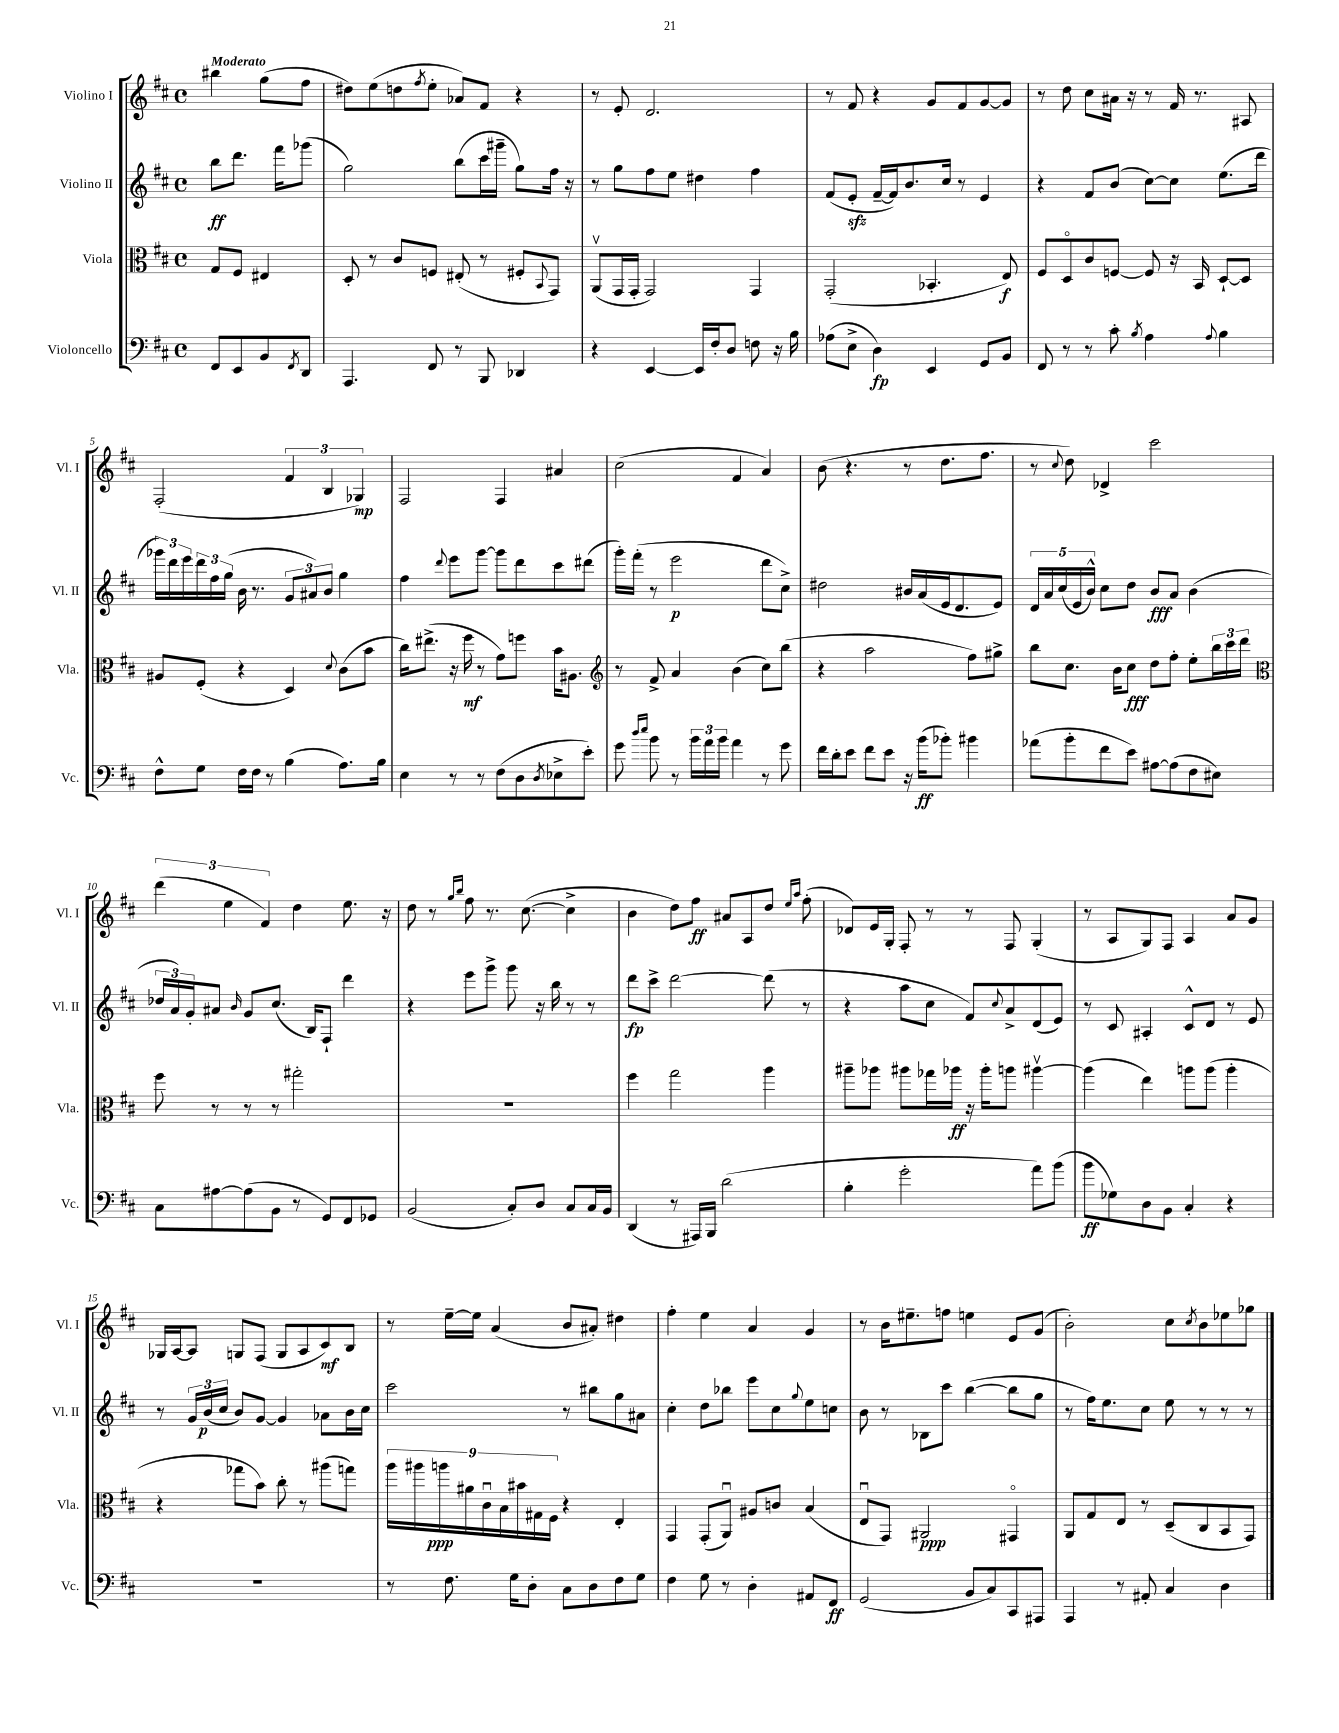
<<
\new StaffGroup <<
\new Staff = "s0" \with { instrumentName = "Violino I" shortInstrumentName = "Vl. I" } {
    \clef treble \key d \major \defaultTimeSignature \time 4/4 \partial 2 \tempo "Moderato"
    bis''4 g''8( fis''8 |
    dis''8) e''8( d''8 \acciaccatura { fis''8 } e''8-. aes'8) fis'8 r4 |
    r8 e'8-. d'2. |
    r8 fis'8 r4 g'8 fis'8 g'8~ g'8 |
    r8 d''8 cis''8 ais'16 r16 r8 fis'16 r8. ais8 |
    fis2-.( \tuplet 3/2 { fis'4 b4 ges4\mp) } |
    fis2 fis4 ais'4 |
    cis''2( fis'4 a'4) |
    b'8( r4. r8 d''8. fis''8. |
    r8 \appoggiatura { cis''8 } d''8) des'4-> cis'''2 |
    \tuplet 3/2 { d'''4( e''4 fis'4) } d''4 e''8. r16 |
    d''8 r8 \grace { g''16 b''16 } fis''8 r8. cis''8.~( cis''4-> |
    b'4 d''8) fis''8\ff ais'8 a8 d''8 \grace { e''16 a''16 } fis''8-.( |
    des'8) e'16 g16-. fis8-. r8 r8 fis8 g4-.( |
    r8 a8 g8) fis8 a4 a'8 g'8 |
    ges16 a16~ a8 g8 fis8( g8 a8 cis'8\mf) b8 |
    r8 e''16~-- e''16 a'4( b'8 ais'8-.) dis''4 |
    fis''4-. e''4 a'4 g'4 |
    r8 b'16 eis''8.-- f''8 e''4 e'8 g'8( |
    b'2-.) cis''8 \acciaccatura { cis''8 } b'8 ees''8 ges''8 \bar "|." |
}
\new Staff = "s1" \with { instrumentName = "Violino II" shortInstrumentName = "Vl. II" } {
    \clef treble \key d \major \defaultTimeSignature \time 4/4 \partial 2
    b''8\ff d'''8. fis'''16 ges'''8( |
    g''2) b''8( cis'''16 gis'''16-- g''8) fis''16 r16 |
    r8 g''8 fis''8 e''8 dis''4 fis''4 |
    fis'8( e'8-.\sfz fis'16~-- fis'16) b'8. cis''16 r8 e'4 |
    r4 fis'8 b'8( cis''8~) cis''8 e''8.( d'''16 |
    \tuplet 3/2 { ges'''16) d'''16 e'''16 } \tuplet 3/2 { d'''16 fis''16 g''16( } b'16 r8. \tuplet 3/2 { g'8 ais'8) b'8 } g''4 |
    fis''4 \appoggiatura { d'''8 } e'''8 g'''8~ g'''8 d'''8 cis'''8 dis'''8( |
    g'''16-.) fis'''16-.( r8 e'''2\p d'''8 cis''8->) |
    dis''2 bis'16 a'16( e'16 d'8. e'8) |
    \tuplet 5/4 { d'16 a'16 cis''16( e'16 b'16-^) } cis''8 d''8 b'8\fff a'8 b'4( |
    \tuplet 3/2 { des''16 a'16) g'16-. } ais'8 \grace { b'16 } g'8 cis''8.( b16) fis8-! d'''4 |
    r4 e'''8 g'''8-> g'''8 r16 b''16 r8 r8 |
    d'''8\fp cis'''8-> d'''2~ d'''8( r8 |
    r4 a''8 cis''8 fis'8) \appoggiatura { cis''8 } a'8-> d'8( e'8) |
    r8 cis'8 ais4-. cis'8-^ d'8 r8 e'8 |
    r8 \tuplet 3/2 { g'16 b'16\p( cis''16 } b'8) g'8~ g'4 aes'8 b'16 cis''16 |
    cis'''2 r8 bis''8 g''8 ais'8 |
    cis''4-. d''8 bes''8 e'''8 cis''8 \appoggiatura { g''8 } e''8 c''8 |
    b'8 r8 bes8 cis'''8 b''4~( b''8 g''8 |
    r8 fis''16) e''8. cis''8 e''8 r8 r8 r8 \bar "|." |
}
\new Staff = "s2" \with { instrumentName = "Viola" shortInstrumentName = "Vla." } {
    \clef alto \key d \major \defaultTimeSignature \time 4/4 \partial 2
    g8 fis8 eis4 |
    d8-. r8 cis'8 f8 eis8-.( r8 fis8-. \appoggiatura { b,8 } g,8) |
    a,8\upbow( g,16 g,16-. g,2) g,4 |
    g,2-.( bes,4.-. e8\f) |
    fis8 d8\flageolet cis'8 f8~ f8 r16 b,16 d8~-! d8 |
    ais8 fis8-.( r4 d4) \appoggiatura { d'8 } cis'8( b'8 |
    cis''16) eis''8.->( r16 fis''16\mf r8 g'8) f''8 b'16 ais8. |
    \clef treble r8 fis'8-> a'4 b'4( cis''8) b''8( |
    r4 a''2 fis''8) gis''8-> |
    b''8 cis''8. b'16 cis''8\fff d''8 fis''8-. e''8-. \tuplet 3/2 { b''16 cis'''16 d'''16 } |
    \clef alto fis''8 r8 r8 r8 gis''2-. |
    R1 |
    fis''4 g''2 a''4 |
    ais''8-- aes''8 ais''8 ges''16 aes''16\ff r16 aes''16-. a''8 ais''4~\upbow |
    ais''4( e''4) a''8 a''8( a''4-. |
    r4 ges''8 b'8) cis''8-. r8 ais''8( g''8) |
    \tuplet 9/8 { a''16 ais''16 a''16\ppp ais'16 cis'16\downbow b16 bis'16 gis16 fis16 } r4 e4-. |
    g,4 g,8-.( a,8\downbow) ais8 c'8 b4( |
    e8\downbow g,8) ais,2\ppp gis,4\flageolet |
    a,8 g8 e8 r8 d8--( cis8 b,8 g,8) \bar "|." |
}
\new Staff = "s3" \with { instrumentName = "Violoncello" shortInstrumentName = "Vc." } {
    \clef bass \key d \major \defaultTimeSignature \time 4/4 \partial 2
    fis,8 e,8 b,8 \acciaccatura { fis,8 } d,8 |
    a,,4. fis,8 r8 b,,8 des,4 |
    r4 e,4~ e,16 fis16-. d8 f8 r16 b16 |
    aes8( e8-> d4\fp) e,4 g,8 b,8 |
    fis,8 r8 r8 cis'8-. \acciaccatura { b8 } a4 \appoggiatura { a8 } b4 |
    fis8-^ g8 fis16 fis16 r8 b4( a8.) b16 |
    e4 r8 r8 fis8( d8 \acciaccatura { d8 } ees8-> e'8-.) |
    g'8 \grace { d''16 e''16 } b'8 r8 \tuplet 3/2 { b'16 a'16 b'16 } a'4 r8 g'8 |
    fis'16 d'16-. e'8 fis'8 e'8 r16 b'16\ff( bes'8-.) bis'4 |
    aes'8( b'8-. fis'8 e'8) ais8~ ais8( fis8 eis8) |
    cis8 ais8~ ais8( b,8 r8 g,8) fis,8 ges,8 |
    b,2( cis8-.) d8 cis8 cis16 b,16 |
    d,4( r8 ais,,16) b,,16 d'2( |
    b4-. g'2-. a'8) b'8( |
    b'8\ff ges8) d8 b,8 cis4-. r4 |
    R1 |
    r8 fis8. g16 d8-. cis8 d8 fis8 g8 |
    fis4 g8 r8 d4-. ais,8 fis,8\ff |
    g,2( b,8 cis8) cis,8 ais,,8 |
    a,,4 r8 ais,8-. cis4 d4 \bar "|." |
}
>>
>>
